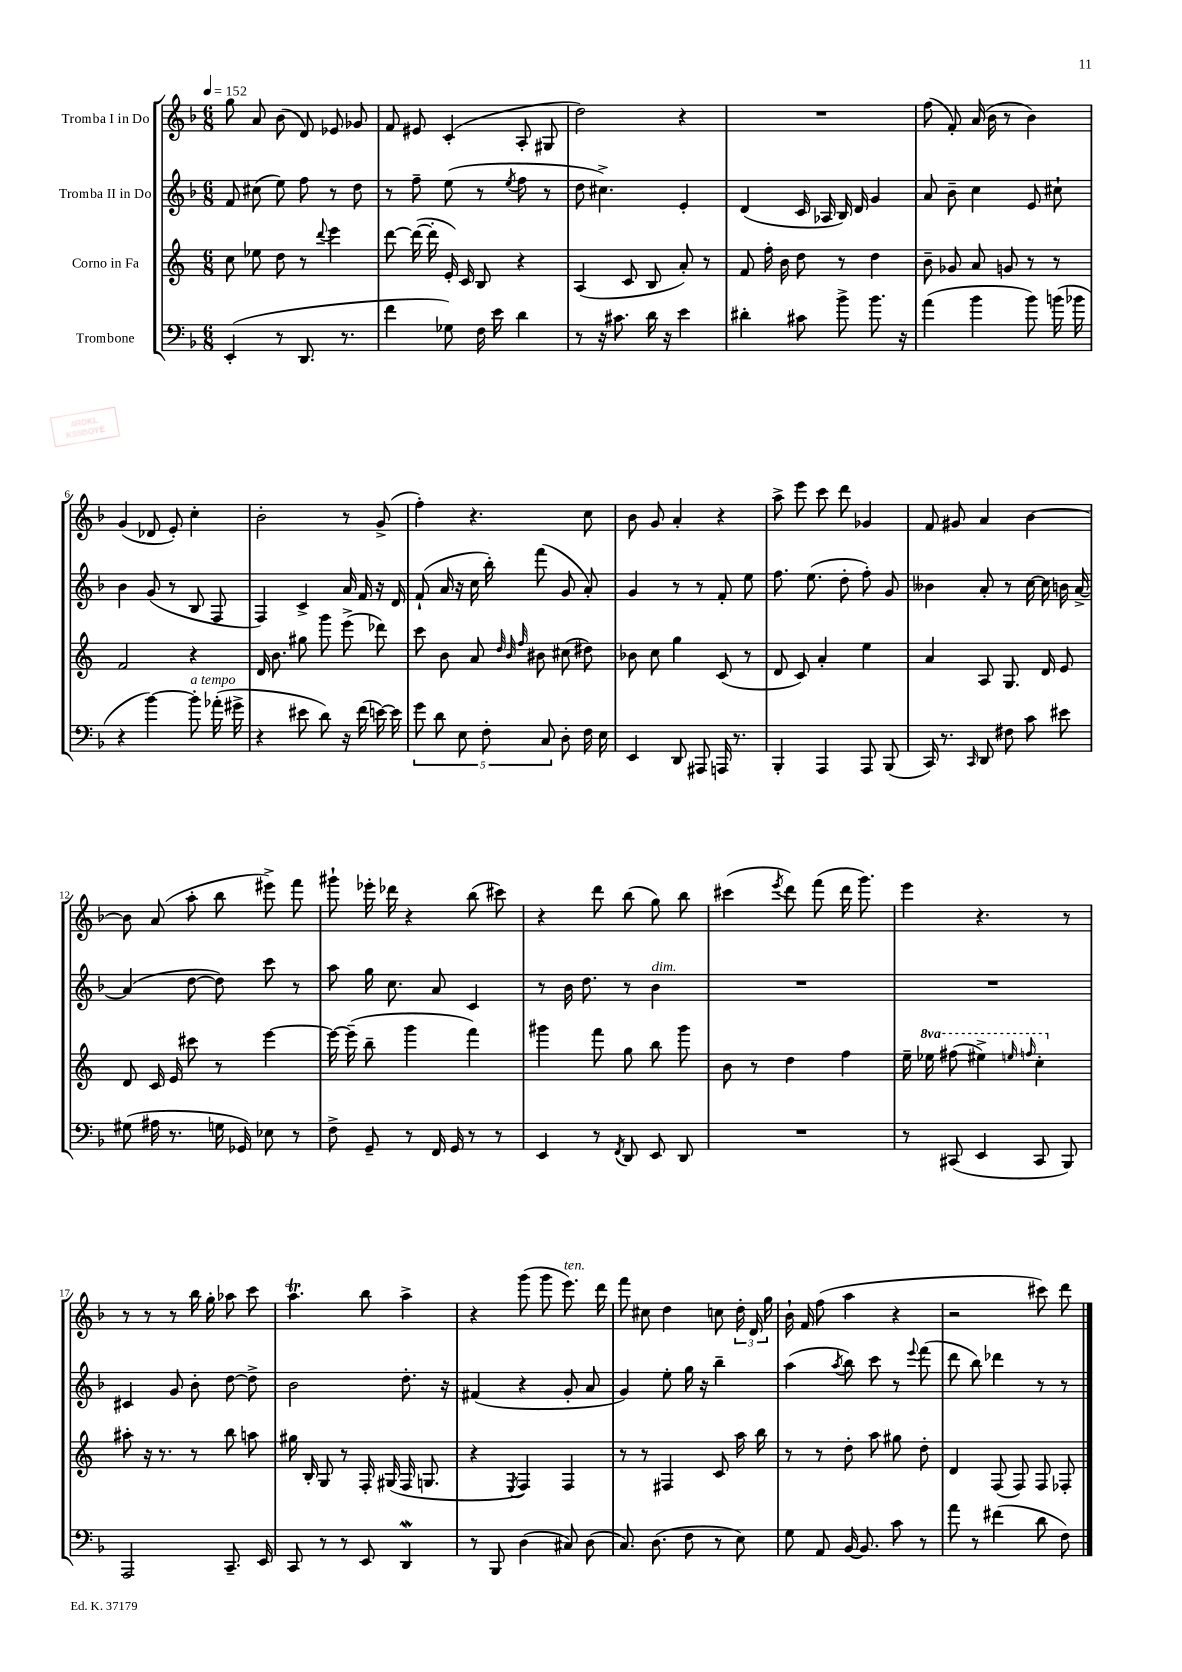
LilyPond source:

<<
\new StaffGroup <<
\new Staff = "s0" \with { instrumentName = "Tromba I in Do" } {
    \clef treble \key f \major \numericTimeSignature \time 6/8 \tempo 4 = 152
    \autoBeamOff g''8 a'8 bes'8( d'8) ees'8 ges'8 |
    f'8 eis'8 c'4-.( a8-. gis8 |
    d''2) r4 |
    R2. |
    f''8( f'8-.) a'16( bes'16 r8 bes'4) |
    g'4( des'8 e'8-.) c''4-. |
    bes'2-. r8 g'8->( |
    f''4-.) r4. c''8 |
    bes'8 g'8 a'4-. r4 |
    a''8-> e'''8 c'''8 d'''8 ges'4 |
    f'8 gis'8 a'4 bes'4~ |
    bes'8 a'8( a''8-. bes''8 eis'''8->) f'''8 |
    gis'''8-! ees'''16-. des'''16 r4 bes''8( cis'''8) |
    r4 d'''8 bes''8( g''8) bes''8 |
    cis'''4( \acciaccatura { e'''8 } d'''8) f'''8( d'''16 g'''8.) |
    e'''4 r4. r8 |
    r8 r8 r8 bes''16 g''16-. aes''8 c'''8 |
    a''4.\trill bes''8 a''4-> |
    r4 g'''8( g'''8 e'''8.^\markup { \italic "ten." }) d'''16 |
    f'''8 cis''8 d''4 c''8 \tuplet 3/2 { d''16-. d'16 g''16 } |
    bes'16-! f'16 f''8( a''4 r4 |
    r2 cis'''8) d'''8 \bar "|." |
}
\new Staff = "s1" \with { instrumentName = "Tromba II in Do" } {
    \clef treble \key f \major \numericTimeSignature \time 6/8
    \autoBeamOff f'8 cis''8( e''8) f''8 r8 d''8 |
    r8 f''8-- e''8( r8 \acciaccatura { e''8 } f''8 r8 |
    d''8 cis''4.->) e'4-. |
    d'4( c'16 aes16 bes16) d'16 g'4 |
    a'8 bes'8-- c''4 e'8 cis''8-! |
    bes'4 g'8( r8 bes8 f8 |
    f4) c'4-> a'16 f'16 r16 d'16 |
    f'8-!( a'16 r16 c''16 bes''16-.) f'''8( g'8 a'8-.) |
    g'4 r8 r8 f'8-. e''8 |
    f''8. e''8.( d''8-. f''8-.) g'8 |
    beses'4 a'8-. r8 c''16~ c''16 b'16 a'16~-> |
    a'4( d''8~ d''8) c'''8 r8 |
    a''8 g''16 c''8. a'8 c'4 |
    r8 bes'16 d''8. r8 bes'4^\markup { \italic "dim." } |
    R2. |
    R2. |
    cis'4 g'8 bes'8-. d''8~ d''8-> |
    bes'2 d''8.-. r16 |
    fis'4( r4 g'8-. a'8 |
    g'4) e''8-. g''16 r16 bes''4-- |
    a''4( \acciaccatura { a''8 } bes''8) c'''8 r8 \appoggiatura { e'''8 } f'''8( |
    d'''8 bes''8) des'''4 r8 r8 \bar "|." |
}
\new Staff = "s2" \with { instrumentName = "Corno in Fa" } {
    \clef treble \key c \major \numericTimeSignature \time 6/8 \set Staff.ottavationMarkups = #ottavation-simple-ordinals
    \autoBeamOff c''8 ees''8 d''8 r8 \appoggiatura { d'''8 } e'''4 |
    d'''8~ d'''16~( d'''16-. e'16-.) c'16 b8 r4 |
    a4( c'8 b8 a'8-.) r8 |
    f'8 f''16-. b'16 d''8 r8 d''4 |
    b'8-- ges'8 a'8 g'8 r8 r8 |
    f'2 r4 |
    d'16 b'8. gis''8 g'''8 e'''8->( des'''8) |
    c'''8 b'8 a'8 \grace { d''32 b'32 f''32 } bis'8 cis''8( dis''8) |
    bes'8 c''8 g''4 c'8( r8 |
    d'8 c'8) a'4-. e''4 |
    a'4 a8 g8. d'16 e'8 |
    d'8 c'16 e'16 cis'''8 r8 e'''4~ |
    e'''16~ e'''16--( b''8-- g'''4 f'''4) |
    gis'''4 f'''8 g''8 b''8 gis'''8 |
    b'8 r8 d''4 f''4 |
    e''16-- \ottava #1 ees'''16 fis'''8( eis'''4->) \grace { e'''16 f'''16 } c'''4-. \ottava #0 |
    ais''8-. r16 r8. r8 b''8 a''8 |
    gis''16 b16-. g8 r8 f16-. gis16( f16 g8. |
    r4 \acciaccatura { e8 } f4) f4 |
    r8 r8 fis4 c'8 a''16 b''16 |
    r8 r8 d''8-. a''8 gis''8 d''8-. |
    d'4 f8( f8) f8 fes8-. \bar "|." |
}
\new Staff = "s3" \with { instrumentName = "Trombone" } {
    \clef bass \key f \major \numericTimeSignature \time 6/8
    \autoBeamOff e,4-.( r8 d,8. r8. |
    f'4 ges8) f16 e'16 d'4 |
    r8 r16 cis'8. d'16 r16 e'4 |
    dis'4-. cis'8 bes'8-> bes'8. r16 |
    a'4( bes'4 bes'8) b'16( bes'16 |
    r4 bes'4~) bes'8-.^\markup { \italic "a tempo" } aes'16-.( gis'16-> |
    r4 eis'8 d'8) r16 f'16( e'16~) e'16 |
    \tuplet 5/4 { g'8 d'8 e8 f8-. c8 } d8-. f16 e16 |
    e,4 d,8 ais,,8 a,,16 r8. |
    bes,,4-. a,,4 a,,8 bes,,8( |
    c,16) r8. \grace { c,16 } d,8 fis8 c'8 eis'8 |
    gis8( ais16 r8. g16 ges,16) ees8 r8 |
    f8-> g,8-- r8 f,16 g,16 r8 r8 |
    e,4 r8 \acciaccatura { f,8 } d,8 e,8 d,8 |
    R2. |
    r8 cis,8( e,4 cis,8 bes,,8) |
    a,,2 c,8.-- e,16 |
    c,8 r8 r8 e,8 d,4\mordent |
    r8 bes,,8 d4( cis8) d8( |
    c8.) d8.( f8 r8 e8) |
    g8 a,8 bes,16~ bes,8. c'8 r8 |
    a'8 r8 fis'4( d'8 f8) \bar "|." |
}
>>
>>
